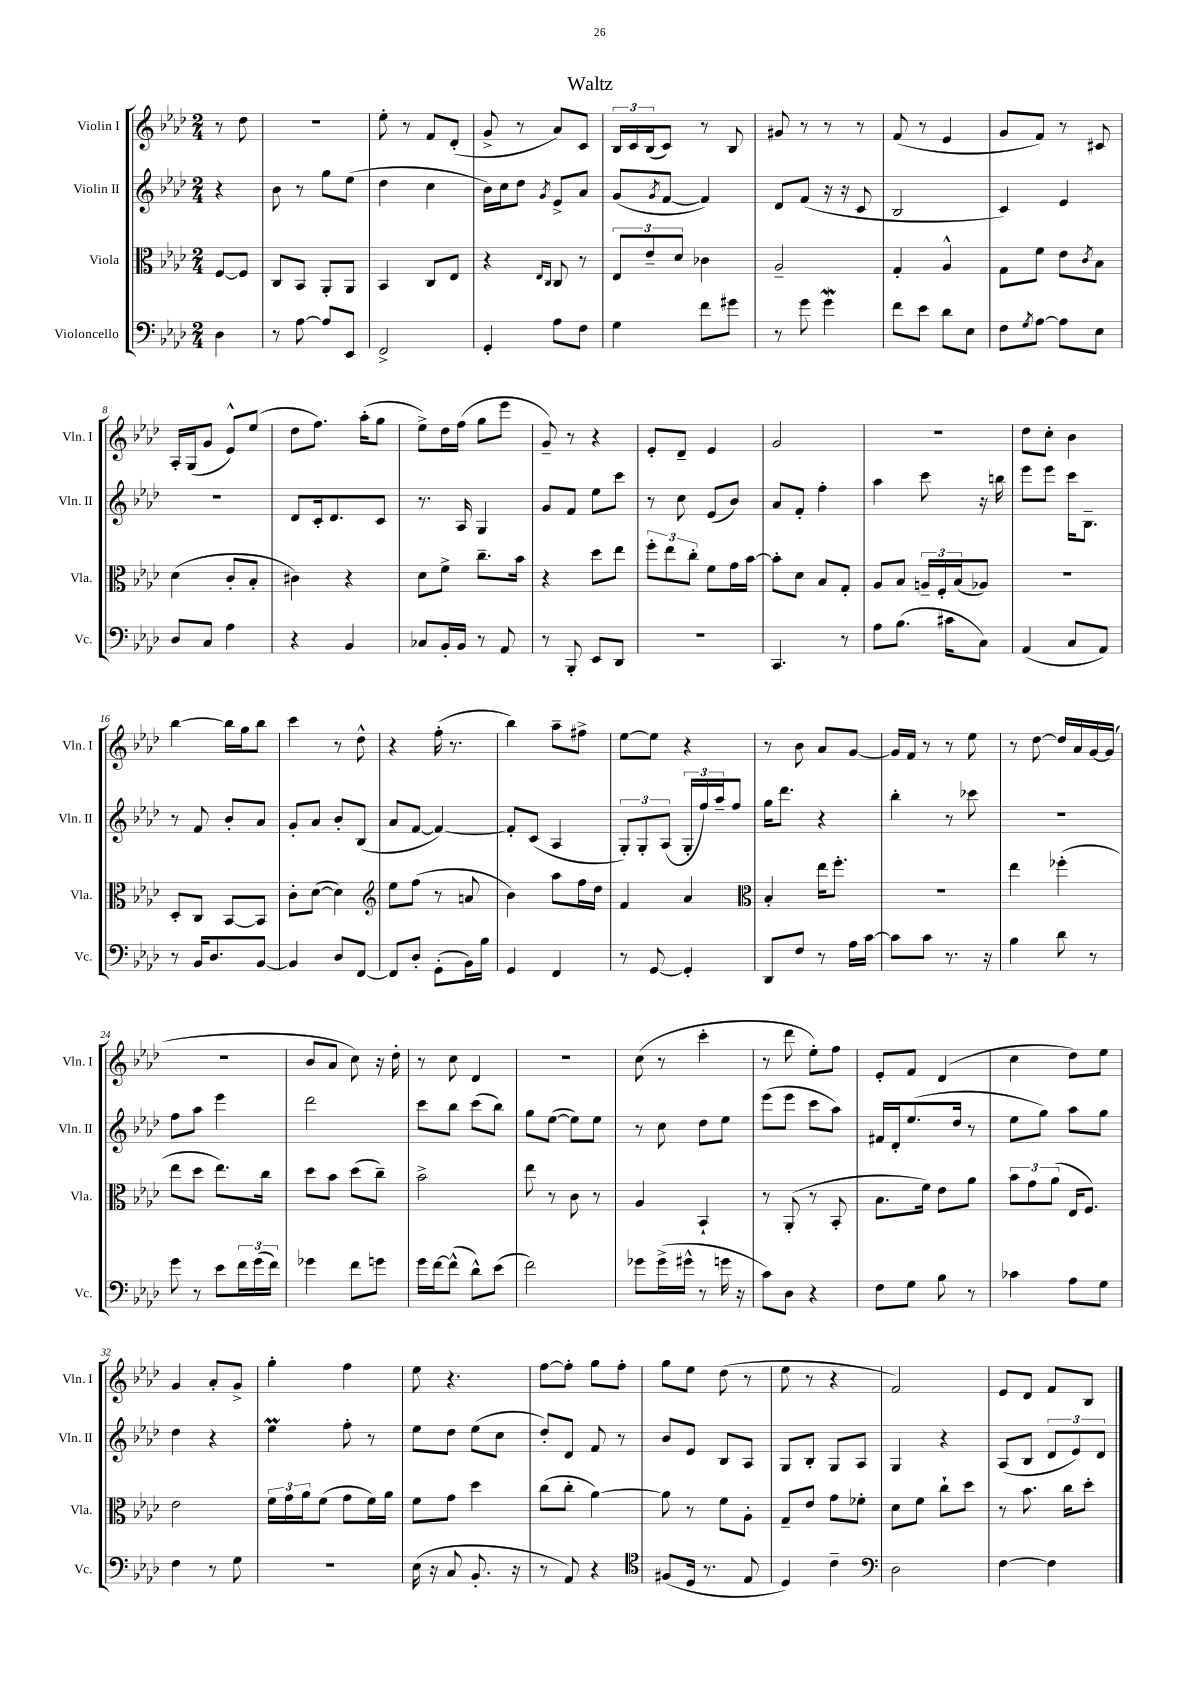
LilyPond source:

\header { title = "Waltz" }
<<
\new StaffGroup <<
\new Staff = "s0" \with { instrumentName = "Violin I" shortInstrumentName = "Vln. I" } {
    \clef treble \key aes \major \numericTimeSignature \time 2/4 \partial 4
    r8 des''8 |
    R2 |
    ees''8-. r8 f'8 des'8-.( |
    g'8-> r8 aes'8) c'8 |
    \tuplet 3/2 { bes16 c'16 bes16( } c'8) r8 bes8 |
    gis'8 r8 r8 r8 |
    f'8( r8 ees'4 |
    g'8 f'8) r8 cis'8 |
    aes16-. g16( g'8 ees'8-^) ees''8( |
    des''8 f''8.) aes''16-.( g''8 |
    ees''8->) des''16 f''16( g''8 ees'''8 |
    g'8--) r8 r4 |
    ees'8-. des'8-- ees'4 |
    g'2 |
    r2 |
    des''8 c''8-. bes'4 |
    bes''4~ bes''16 g''16 bes''8 |
    c'''4 r8 des''8-^ |
    r4 f''16-.( r8. |
    bes''4) aes''8-- fis''8-> |
    ees''8~ ees''8 r4 |
    r8 bes'8 aes'8 g'8~ |
    g'16 f'16 r8 r8 ees''8 |
    r8 des''8~ des''16 aes'16 g'16~ g'16( |
    r2 |
    bes'8 aes'8 c''8) r16 des''16-. |
    r8 c''8 des'4 |
    r2 |
    c''8( r8 c'''4-. |
    r8 des'''8 ees''8-.) f''8 |
    ees'8-. f'8 des'4( |
    c''4 des''8) ees''8 |
    g'4 aes'8-. g'8-> |
    g''4-. f''4 |
    ees''8 r4. |
    f''8~ f''8-. g''8 f''8-. |
    g''8 ees''8 des''8( r8 |
    ees''8 r8 r4 |
    f'2) |
    ees'8 des'8 f'8 bes8 \bar "|." |
}
\new Staff = "s1" \with { instrumentName = "Violin II" shortInstrumentName = "Vln. II" } {
    \clef treble \key aes \major \numericTimeSignature \time 2/4 \partial 4
    r4 |
    bes'8 r8 g''8 ees''8( |
    des''4 c''4 |
    bes'16) c''16 des''8 \acciaccatura { g'8 } ees'8-> aes'8 |
    g'8( \acciaccatura { g'8 } f'8~ f'4) |
    des'8 f'8( r16 r16 c'8 |
    bes2 |
    c'4) ees'4 |
    r2 |
    des'8 c'16-. des'8. c'8 |
    r8. aes16 g4 |
    g'8 f'8 ees''8 c'''8 |
    r8 c''8 ees'8( bes'8) |
    aes'8 f'8-. f''4-. |
    aes''4 c'''8 r16 b''16 |
    ees'''8 ees'''8 c'''16 bes8.-- |
    r8 f'8 bes'8-. aes'8 |
    g'8-. aes'8 bes'8-. bes8( |
    aes'8 f'8~ f'4~) |
    f'8-. c'8( aes4 |
    \tuplet 3/2 { g8-.) g8-. aes8( } \tuplet 3/2 { g16-. f''16) aes''16-- } f''8 |
    g''16 des'''8. r4 |
    bes''4-. r8 ces'''8 |
    R2 |
    f''8 aes''8 ees'''4 |
    des'''2 |
    c'''8 bes''8 c'''8( bes''8) |
    g''8 ees''8~( ees''8) ees''8 |
    r8 c''8 des''8 ees''8 |
    ees'''8( ees'''8 c'''8 aes''8) |
    fis'16 des'16-. ees''8.( des''16 r8 |
    ees''8 g''8) aes''8 g''8 |
    des''4 r4 |
    ees''4\prall f''8-. r8 |
    ees''8 des''8 ees''8( c''8 |
    des''8-.) des'8 f'8 r8 |
    bes'8 ees'8 bes8 aes8 |
    g8 bes8-. g8 aes8 |
    g4 r4 |
    aes8( bes8 \tuplet 3/2 { des'8 ees'8) des'8 } \bar "|." |
}
\new Staff = "s2" \with { instrumentName = "Viola" shortInstrumentName = "Vla." } {
    \clef alto \key aes \major \numericTimeSignature \time 2/4 \partial 4
    f8~ f8 |
    c8 bes,8 aes,8-. aes,8 |
    bes,4 c8 ees8 |
    r4 \grace { ees16 c16 } c8 r8 |
    \tuplet 3/2 { ees8 ees'8-- des'8 } ces'4 |
    aes2-- |
    g4-. aes4-^ |
    g8 f'8 ees'8 \acciaccatura { c'8 } bes8 |
    des'4( c'8-. bes8-. |
    cis'4) r4 |
    des'8 f'8-> c''8.-- bes'16 |
    r4 des''8 ees''8 |
    \tuplet 3/2 { f''8-. ees''8 c''8-. } f'8 g'16 bes'16~ |
    bes'8-. des'8 bes8 g8-. |
    aes8 bes8 \tuplet 3/2 { a16-- f16-. bes16( } aes8) |
    R2 |
    des8-. c8 bes,8~ bes,8 |
    c'8-. des'8~( des'4) |
    \clef treble ees''8 f''8( r8 a'8 |
    bes'4) aes''8 f''16 des''16 |
    f'4 aes'4 |
    \clef alto bes4-. ees''16 f''8.-. |
    r2 |
    ees''4 fes''4-.( |
    ees''8 des''8 ees''8.) c''16 |
    des''8 bes'8 des''8( c''8--) |
    bes'2-> |
    ees''8 r8 c'8 r8 |
    aes4 bes,4-! |
    r8 aes,8-.( r8 bes,8-. |
    bes8. f'16) ees'8 aes'8 |
    \tuplet 3/2 { bes'8 g'8 aes'8( } ees16 f8.) |
    ees'2 |
    \tuplet 3/2 { f'16 g'16 aes'16 } f'8( g'8 f'16) aes'16 |
    f'8 g'8 des''4 |
    c''8( c''8-. aes'4~) |
    aes'8 r8 f'8 aes8-. |
    g8-- ees'8 g'8 fes'8-. |
    des'8 f'8 c''8-! des''8 |
    r8 bes'8. c''16 des''8-. \bar "|." |
}
\new Staff = "s3" \with { instrumentName = "Violoncello" shortInstrumentName = "Vc." } {
    \clef bass \key aes \major \numericTimeSignature \time 2/4 \partial 4
    des4 |
    r8 aes8~ aes8 ees,8 |
    f,2-> |
    g,4-. aes8 f8 |
    g4 f'8 gis'8 |
    r8 g'8 g'4\mordent |
    f'8 ees'8 des'8 ees8 |
    f8 \acciaccatura { g8 } aes8~ aes8 ees8 |
    des8 c8 aes4 |
    r4 bes,4 |
    ces8 bes,16-. bes,16 r8 aes,8 |
    r8 bes,,8-. ees,8 des,8 |
    R2 |
    c,4. r8 |
    aes8 bes8.( cis'16 c8) |
    aes,4( c8 aes,8) |
    r8 bes,16 des8. bes,8~ |
    bes,4 des8 f,8~ |
    f,8 des8-. g,8-.( bes,16) bes16 |
    g,4 f,4 |
    r8 g,8~ g,4-. |
    des,8 f8 r8 aes16 c'16~ |
    c'8 c'8 r8. r16 |
    bes4 des'8 r8 |
    g'8 r8 ees'8 \tuplet 3/2 { f'16 g'16( f'16) } |
    ges'4 f'8 g'8 |
    g'16 f'16~ f'8-^( des'8-^) ees'8( |
    f'2) |
    ges'8 ges'16->( gis'16-^ r8 g'16 r16 |
    c'8) des8 r4 |
    f8 g8 bes8 r8 |
    ces'4 aes8 g8 |
    f4 r8 g8 |
    R2 |
    ees16( r16 c8 bes,8.-. r16 |
    r8 aes,8) r4 |
    \clef tenor fis8( des16 r8. ees8 |
    des4) c'4-- |
    \clef bass des2 |
    f4~ f4 \bar "|." |
}
>>
>>
